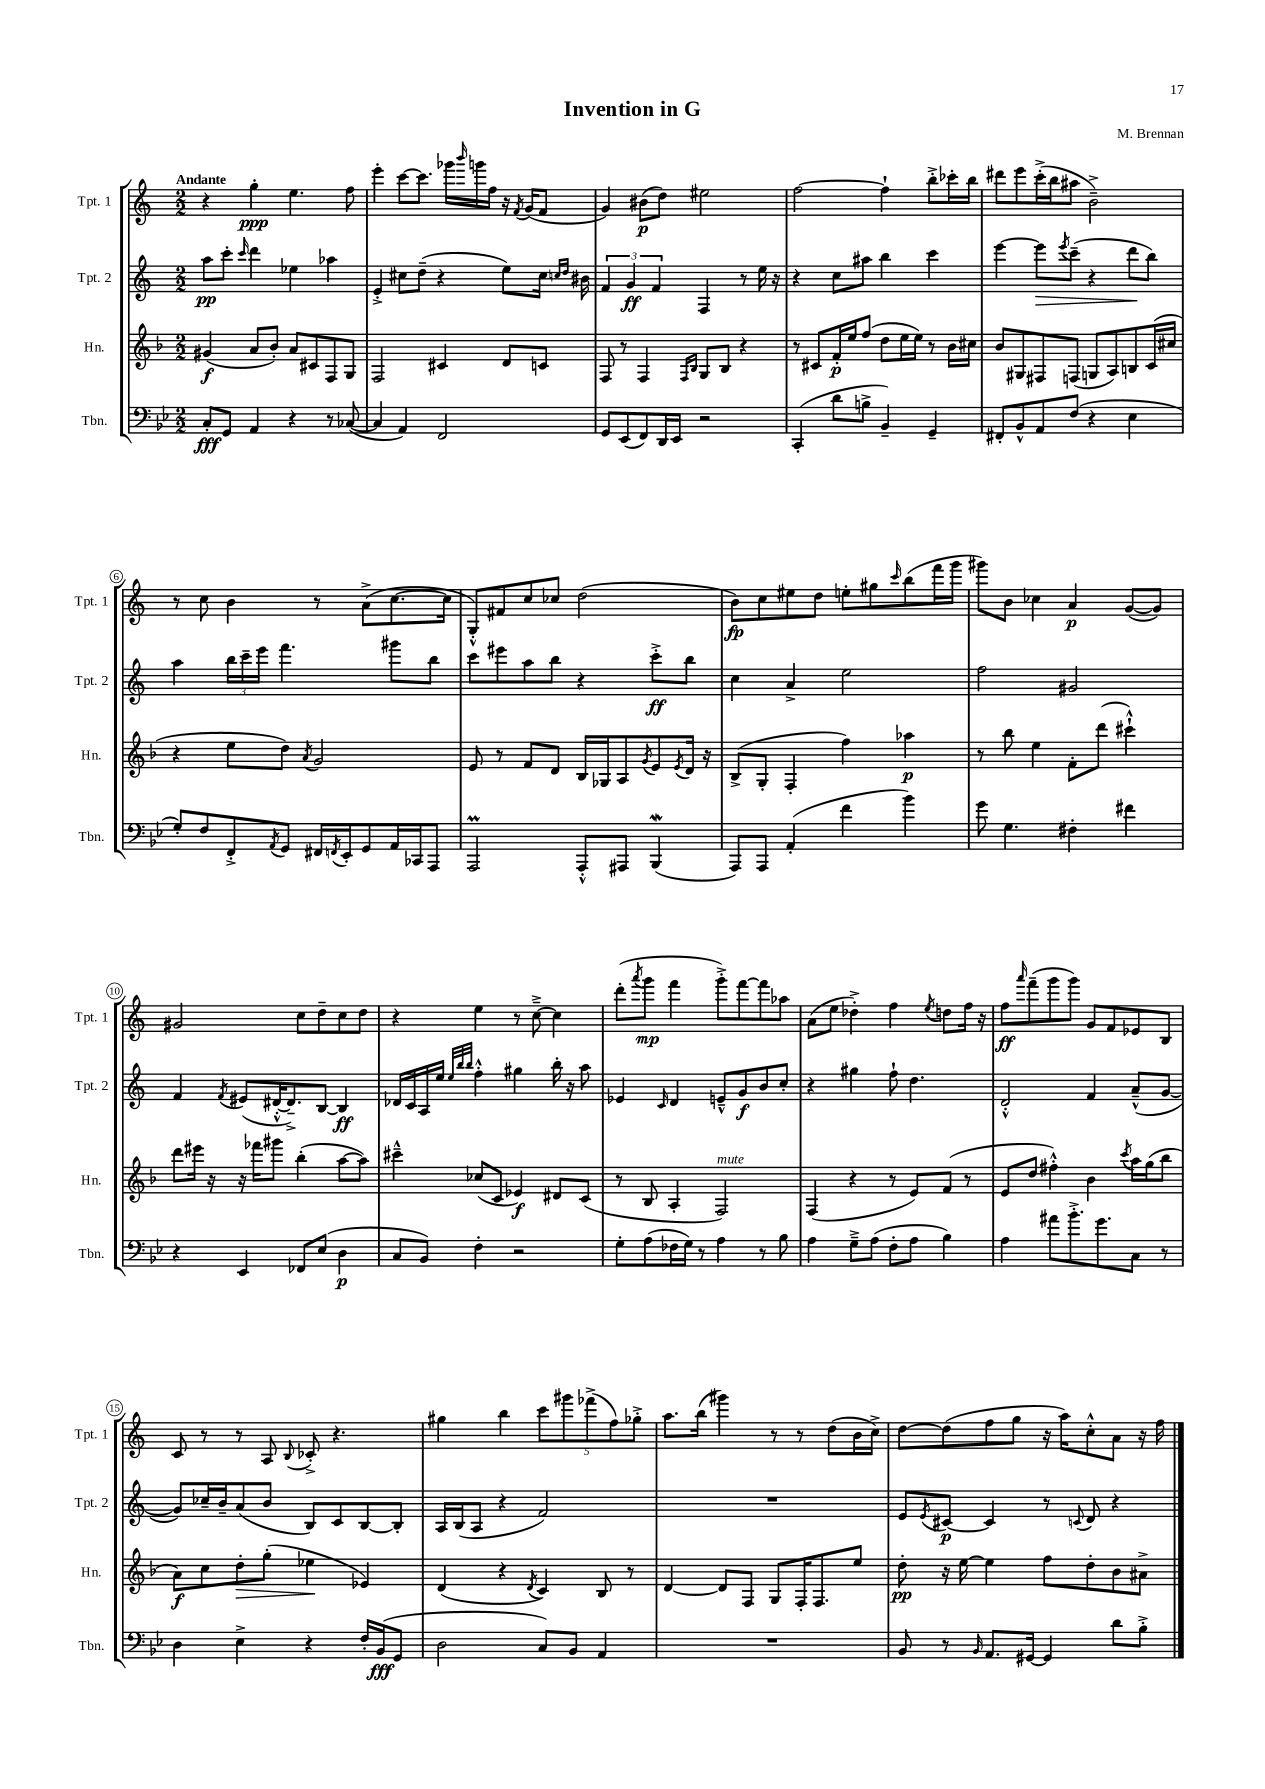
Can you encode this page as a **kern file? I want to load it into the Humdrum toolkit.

**kern	**dynam	**kern	**dynam	**kern	**dynam	**kern	**dynam
*part4	*part4	*part3	*part3	*part2	*part2	*part1	*part1
*staff4	*staff4	*staff3	*staff3	*staff2	*staff2	*staff1	*staff1
*I"Tbn.	*	*I"Hn.	*	*I"Tpt. 2	*	*I"Tpt. 1	*
*I'Tbn.	*	*I'Hn.	*	*I'Tpt. 2	*	*I'Tpt. 1	*
*clefF4	*	*clefG2	*	*clefG2	*	*clefG2	*
*k[b-e-]	*	*k[b-]	*	*k[]	*	*k[]	*
*M2/2	*	*M2/2	*	*M2/2	*	*M2/2	*
=1	=1	=1	=1	=1	=1	=1	=1
!	!	!	!	!	!	!LO:TX:a:B:t=Andante	!
8C'/L	fff	(4g#X/	f	8aa\L	pp	4r	.
8GG/J	.	.	.	8ccc'\J	.	.	.
.	.	.	.	16qqccc/	.	.	.
4AA/	.	8a/L	.	4ddd\	.	4gg'\	ppp
.	.	8b-'/J)	.	.	.	.	.
4r	.	8a/L	.	4ee-X\	.	4.ee\	.
.	.	8c#X/	.	.	.	.	.
8r	.	8F/	.	4aa-X\	.	.	.
([8C-X/	.	8G/J	.	.	.	8ff\	.
=2	=2	=2	=2	=2	=2	=2	=2
4C-/]	.	2F/	.	4e'^/	.	4eee'\	.
4AA/)	.	.	.	8cc#X\L	.	[8ccc\L	.
.	.	.	.	(8dd~\J	.	8.ccc\J]	.
2FF/	.	4c#X/	.	4r	.	.	.
.	.	.	.	.	.	16ggg-X\LL	.
.	.	.	.	.	.	16qqbbb/	.
.	.	.	.	.	.	16gggn\	.
.	.	.	.	.	.	16ff\JJ	.
.	.	8d/L	.	8ee\L)	.	16r	.
.	.	.	.	.	.	8qf/	.
.	.	.	.	.	.	(16g/KL	.
.	.	8cn/J	.	16cc#\Jk	.	8f/J	.
.	.	.	.	16qqccn/LL	.	.	.
.	.	.	.	16qqdd/JJ	.	.	.
.	.	.	.	16b#X\	.	.	.
=3	=3	=3	=3	=3	=3	=3	=3
8GG/L	.	8F/	.	6f/	.	4g/)	.
(8EE-/	.	8r	.	.	.	.	.
.	.	.	.	6g/	ff	.	.
8FF/)	.	4F/	.	.	.	(8b#X\L	p
.	.	.	.	6f/	.	.	.
16DD/L	.	.	.	.	.	8dd\J)	.
16EE-/JJ	.	.	.	.	.	.	.
.	.	16qqF/LL	.	.	.	.	.
.	.	16qqB-/JJ	.	.	.	.	.
2r	.	8G/L	.	4F/	.	2ee#X\	.
.	.	8B-/J	.	.	.	.	.
.	.	4r	.	8r	.	.	.
.	.	.	.	16ee\	.	.	.
.	.	.	.	16r	.	.	.
=4	=4	=4	=4	=4	=4	=4	=4
(4CC'/	.	8r	.	4r	.	[2ff\	.
.	.	8c#X/L	.	.	.	.	.
8d\L	.	16f'/L	p	8cc\L	.	.	.
.	.	16ee/J	.	.	.	.	.
8Bn^\J	.	(8ff/J	.	8aa#X\J	.	.	.
4BB-~/)	.	8dd\L	.	4bb\	.	4ff`\]	.
.	.	16ee\L	.	.	.	.	.
.	.	16ee\JJ)	.	.	.	.	.
4GG~/	.	8r	.	4ccc\	.	8bb'^\L	.
.	.	16b-\LL	.	.	.	16ccc-X'\L	.
.	.	16cc#X\JJ	.	.	.	16bb\JJ	.
=5	=5	=5	=5	=5	=5	=5	=5
8FF#X'/L	.	8b-/L	.	[4eee\	.	8ddd#X\L	.
8BB-^^/	.	8G#X/	.	.	.	8eee\	.
!	!	!	!	!	!LO:HP:b	!	!
8AA/	.	8F#X/	.	8eee\L]	>	(16ccc'^\L	.
.	.	.	.	.	.	16bb\J	.
.	.	.	.	8qeee/	.	.	.
(8F/J	.	(8Fn/J	.	(8ccc~\J	.	8aa#X\J	.
4r	.	8Gn/L	.	4r	.	2b~^\)	.
.	.	8A/)	.	.	.	.	.
4E-\	.	8Bn/	.	8ddd\L	.	.	.
.	.	(16c/L	.	8bb\J)	]	.	.
.	.	16cc#X/JJ	.	.	.	.	.
!!LO:LB:g=z
=6	=6	=6	=6	=6	=6	=6	=6
8G'/L)	.	4r	.	4aa\	.	8r	.
8F/	.	.	.	.	.	8cc\	.
8FF'^/	.	8ee\L	.	24bb\LL	.	4b\	.
.	.	.	.	24ccc~\	.	.	.
.	.	.	.	24eee\JJ	.	.	.
8qAA/	.	.	.	.	.	.	.
8GG/J	.	8dd\J)	.	4.fff\	.	.	.
.	.	8qa/	.	.	.	.	.
16FF#X/LL	.	2g/	.	.	.	8r	.
8qFFn/	.	.	.	.	.	.	.
16EE-'/J	.	.	.	.	.	.	.
8GG/	.	.	.	.	.	(8a^\L	.
16AA/L	.	.	.	8ggg#X\L	.	[8.cc\	.
16CC-X/J	.	.	.	.	.	.	.
8AAA/J	.	.	.	8bb\J	.	.	.
.	.	.	.	.	.	16cc\Jk]	.
=7	=7	=7	=7	=7	=7	=7	=7
2AAAm/	.	8e/	.	8ccc\L	.	8G'^^/L)	.
.	.	8r	.	8eee#X\	.	8f#X/	.
.	.	8f/L	.	8aa\	.	8cc/	.
.	.	8d/J	.	8bb\J	.	8cc-X/J	.
8AAA'^^/L	.	16B-/LL	.	4r	.	(2dd\	.
.	.	16G-X/J	.	.	.	.	.
8AAA#X/J	.	8A/	.	.	.	.	.
.	.	8qg/	.	.	.	.	.
(4BBB-w/	.	8e/	.	8ccc'^\L	ff	.	.
.	.	8qe/	.	.	.	.	.
.	.	16d/Jk	.	8bb\J	.	.	.
.	.	16r	.	.	.	.	.
=8	=8	=8	=8	=8	=8	=8	=8
8AAA/L)	.	(8B-^/L	.	4cc\	.	8b\L)	fp
8AAA/J	.	8G'/J	.	.	.	8cc\	.
(4AA'/	.	4F'/	.	4a^/	.	8ee#X\	.
.	.	.	.	.	.	8dd\J	.
4f\	.	4ff\)	.	2ee\	.	8een'\L	.
.	.	.	.	.	.	8gg#X\	.
.	.	.	.	.	.	16qqccc/	.
4b-\)	.	4aa-X\	p	.	.	(8bb\	.
.	.	.	.	.	.	16fff\L	.
.	.	.	.	.	.	16ggg\JJ	.
=9	=9	=9	=9	=9	=9	=9	=9
8g\	.	8r	.	2ff\	.	8ggg#X\L)	.
4.G\	.	8bb-\	.	.	.	8b\J	.
.	.	4ee\	.	.	.	4cc-X\	.
4F#X'\	.	8f'\L	.	2g#X/	.	4a/	p
.	.	(8ddd\J	.	.	.	.	.
4f#X\	.	4ccc#X`^^\)	.	.	.	([8g/L	.
.	.	.	.	.	.	8g/J])	.
!!LO:LB:g=z
=10	=10	=10	=10	=10	=10	=10	=10
4r	.	8ddd\L	.	4f/	.	2g#X/	.
.	.	16eee#X\Jk	.	.	.	.	.
.	.	16r	.	.	.	.	.
.	.	.	.	8qf/	.	.	.
4EE-/	.	16r	.	(8e#X/L	.	.	.
.	.	16fff-X\KL	.	.	.	.	.
.	.	8ggg#X\J	.	[16d#X'^^/K	.	.	.
.	.	.	.	8.d#~^/])	.	.	.
8FF-X/L	.	(4bb-'\	.	.	.	8cc\L	.
(8E-/J	.	.	.	[8B/J	.	8dd~\	.
4D\	p	[8aa\L	.	4B/]	ff	8cc\	.
.	.	8aa\J])	.	.	.	8dd\J	.
=11	=11	=11	=11	=11	=11	=11	=11
8C/L	.	4ccc#X~^^\	.	16d-X/LL	.	4r	.
.	.	.	.	16c/	.	.	.
8BB-/J)	.	.	.	16A/	.	.	.
.	.	.	.	16ee/JJ	.	.	.
.	.	.	.	32qqee/LLL	.	.	.
.	.	.	.	32qqbb/	.	.	.
.	.	.	.	32qqbb/JJJ	.	.	.
4F'\	.	(8cc-X/L	.	4ff'^^\	.	4ee\	.
.	.	8c/J	.	.	.	.	.
2r	.	4e-X/)	f	4gg#X\	.	8r	.
.	.	.	.	.	.	[8cc~^\	.
.	.	8d#X/L	.	16bb'\	.	4cc\]	.
.	.	.	.	16r	.	.	.
.	.	(8c/J	.	8aa\	.	.	.
=12	=12	=12	=12	=12	=12	=12	=12
8G'\L	.	8r	.	4e-X/	.	(8ddd'\L	.
.	.	.	.	.	.	8qaaa/	.
(8A\	.	8B-/	.	.	.	8ggg\J	mp
.	.	.	.	16qqc/	.	.	.
16F-X\L	.	4A'/	.	4d/	.	4fff\	.
16G\JJ)	.	.	.	.	.	.	.
8r	.	.	.	.	.	.	.
!	!	!LO:TX:a:i:t=mute	!	!	!	!	!
4A\	.	2F/)	.	8en~^^/L	.	8ggg'^\L)	.
.	.	.	.	8g/	f	[8fff\	.
8r	.	.	.	8b/	.	8fff\]	.
8B-\	.	.	.	8cc'/J	.	8aa-X\J	.
=13	=13	=13	=13	=13	=13	=13	=13
4A\	.	(4F/	.	4r	.	(8a\L	.
.	.	.	.	.	.	8ee\J	.
8G~^\L	.	4r	.	4gg#X\	.	4dd-X'^\)	.
(8A\J	.	.	.	.	.	.	.
8F'\L	.	8r	.	8ff`\	.	4ff\	.
8A\J	.	8e/L)	.	4.dd\	.	.	.
.	.	.	.	.	.	8qee/	.
4B-\)	.	(8f/J	.	.	.	8ddn\L	.
.	.	8r	.	.	.	16ff\Jk	.
.	.	.	.	.	.	16r	.
=14	=14	=14	=14	=14	=14	=14	=14
4A\	.	8e/L	.	2d'^^/	.	8ff\L	ff
.	.	.	.	.	.	16qqaaa/	.
.	.	8dd/J	.	.	.	(8fff~\	.
8a#X\L	.	4ff#X'^^\)	.	.	.	8ggg\	.
8.b-'^\	.	.	.	.	.	8ggg\J)	.
.	.	4b-\	.	4f/	.	8g/L	.
8.g\	.	.	.	.	.	.	.
.	.	.	.	.	.	8f/	.
.	.	8qccc/	.	.	.	.	.
8C\J	.	16aa\LL	.	(8a~^^/L	.	8e-X/	.
.	.	(16gg\J	.	.	.	.	.
8r	.	8bb-\J	.	[8g/J	.	8B/J	.
!!LO:LB:g=z
=15	=15	=15	=15	=15	=15	=15	=15
4D\	.	8a\L)	f	8g/L])	.	8c/	.
.	.	8cc\	.	16cc-X~/L	.	8r	.
.	.	.	.	16b~/J	.	.	.
!	!	!	!LO:HP:b	!	!	!	!
4E-^\	.	8dd'\	>	(8a/	.	8r	.
.	.	(8gg'\J	.	8b/J	.	8A/	.
.	.	.	.	.	.	8qqB/	.
4r	.	4ee-X\	.	8B/L)	.	8c-X'^/	.
.	.	.	.	8c/	.	4.r	.
16F'/LL	.	4e-X/)	]	[8B/	.	.	.
(16BB-/J	fff	.	.	.	.	.	.
8GG/J	.	.	.	8B'/J]	.	.	.
=16	=16	=16	=16	=16	=16	=16	=16
2D\	.	(4d/	.	16A/LL	.	4gg#X\	.
.	.	.	.	(16B/J	.	.	.
.	.	.	.	8A/J	.	.	.
.	.	4r	.	4r	.	4bb\	.
.	.	8qd/	.	.	.	.	.
8C/L)	.	4c/)	.	2f/)	.	10ccc\L	.
.	.	.	.	.	.	10ggg#X\	.
8BB-/J	.	.	.	.	.	.	.
.	.	.	.	.	.	(10fff-X^\	.
4AA/	.	8B-/	.	.	.	.	.
.	.	.	.	.	.	10ff\)	.
.	.	8r	.	.	.	.	.
.	.	.	.	.	.	10gg-X'^\J	.
=17	=17	=17	=17	=17	=17	=17	=17
1r	.	[4d/	.	1r	.	8.aa\L	.
.	.	.	.	.	.	(16bb\Jk	.
.	.	8d/L]	.	.	.	4ggg#X\)	.
.	.	8F/J	.	.	.	.	.
.	.	8G/L	.	.	.	8r	.
.	.	16F'/K	.	.	.	8r	.
.	.	8.F/	.	.	.	.	.
.	.	.	.	.	.	(8dd\L	.
.	.	8ee/J	.	.	.	16b\L	.
.	.	.	.	.	.	16cc^\JJ)	.
=18	=18	=18	=18	=18	=18	=18	=18
8BB-/	.	8dd'\	pp	8e/L	.	[8dd\L	.
.	.	.	.	8qe/	.	.	.
8r	.	16r	.	[8c#X/J	p	(8dd\]	.
.	.	[16ee\	.	.	.	.	.
16qqBB-/	.	.	.	.	.	.	.
8.AA/L	.	4ee\]	.	4c#/]	.	8ff\	.
.	.	.	.	.	.	8gg\J	.
[16GG#X/Jk	.	.	.	.	.	.	.
4GG#/]	.	8ff\L	.	8r	.	16r	.
.	.	.	.	.	.	16aa\KL)	.
.	.	.	.	8qqcn/	.	.	.
.	.	8dd'\	.	8d/	.	8cc'^^\	.
8d\L	.	8b-\	.	4r	.	8a\J	.
8B-'^\J	.	8a#X^\J	.	.	.	16r	.
.	.	.	.	.	.	16ff\	.
==	==	==	==	==	==	==	==
*-	*-	*-	*-	*-	*-	*-	*-
